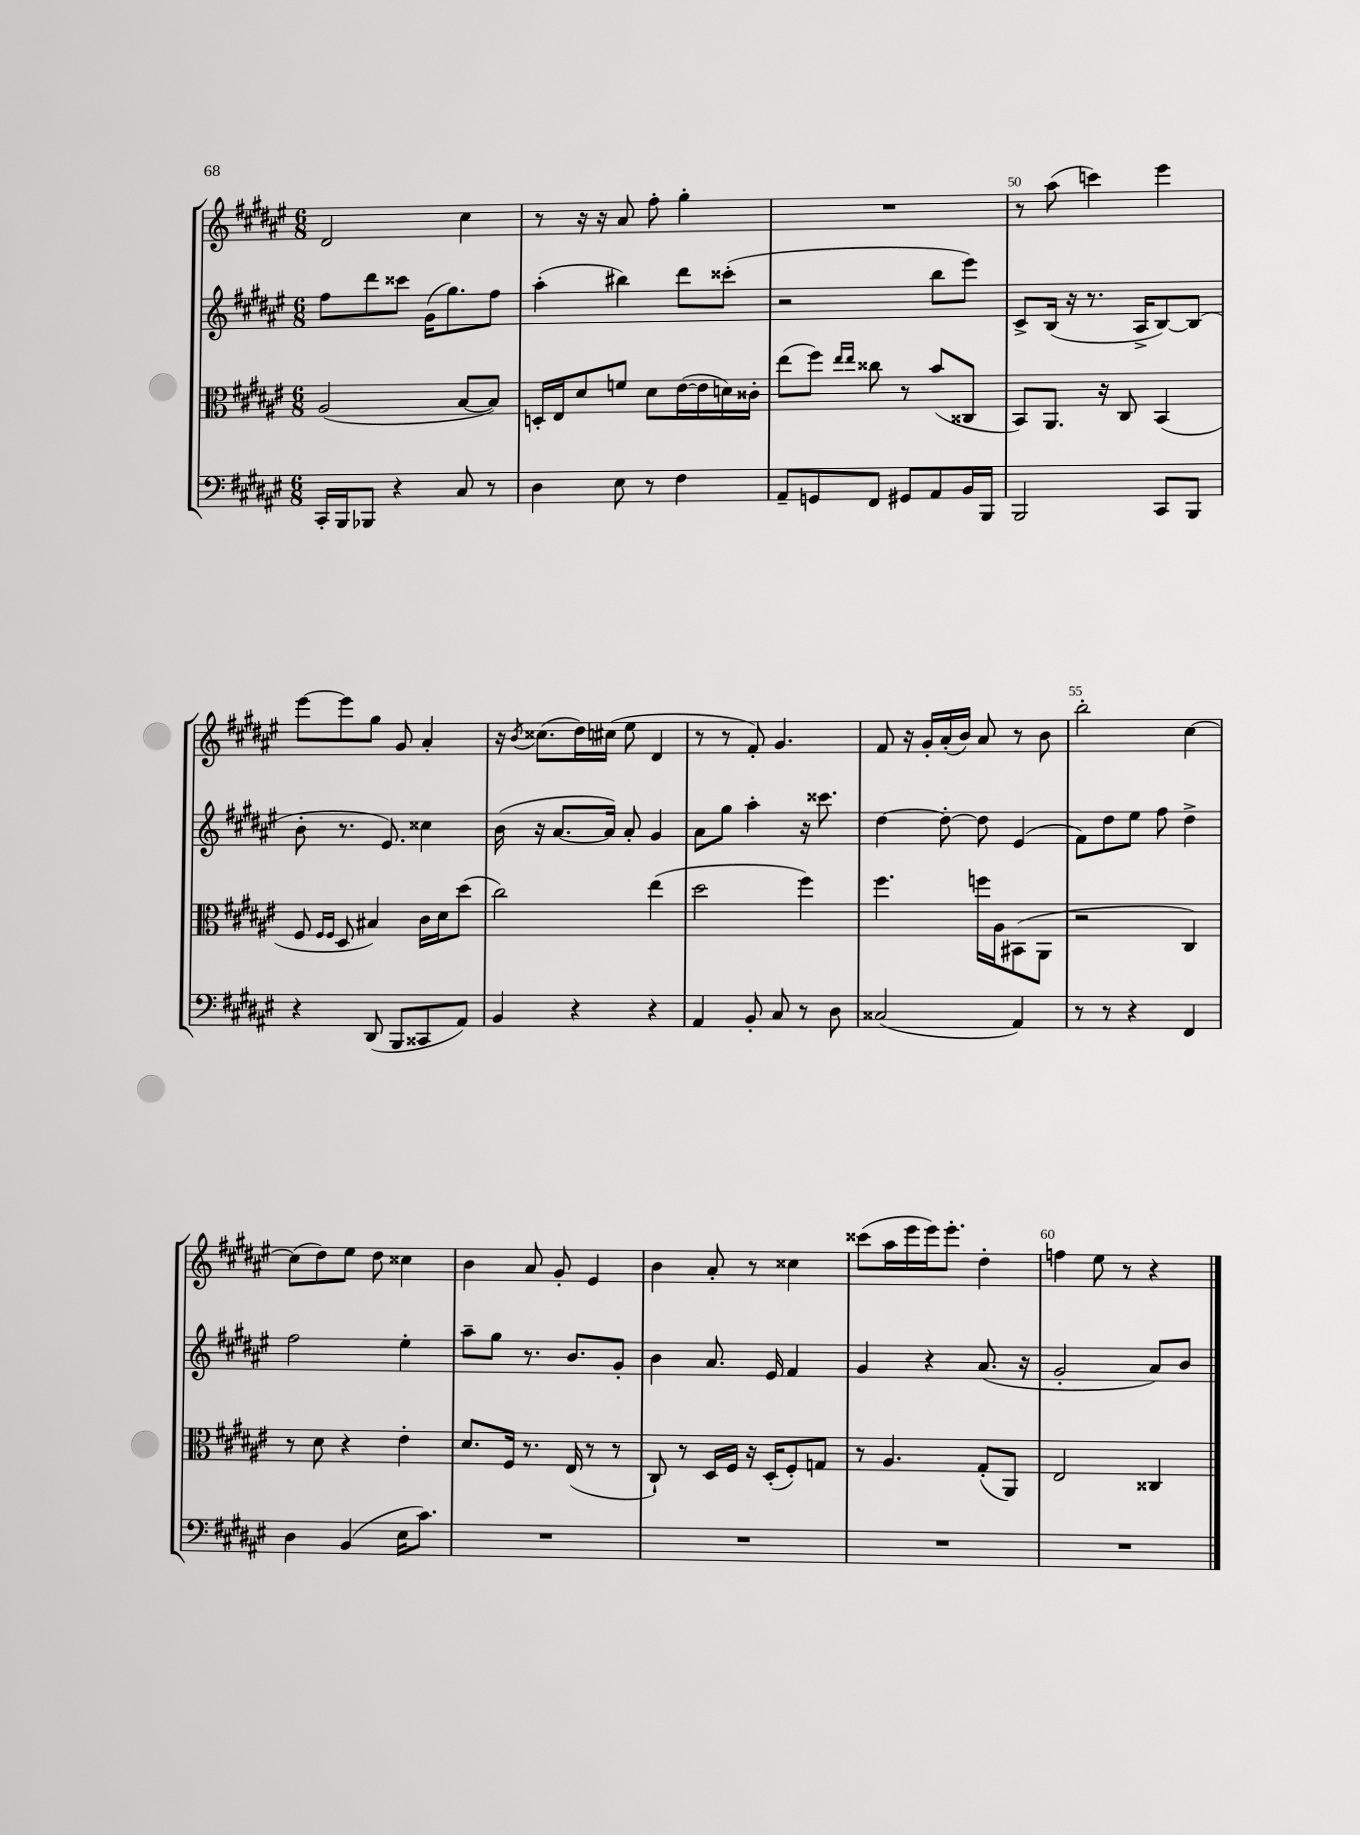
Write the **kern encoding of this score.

**kern	**kern	**kern	**kern
*part4	*part3	*part2	*part1
*staff4	*staff3	*staff2	*staff1
*clefF4	*clefC3	*clefG2	*clefG2
*k[f#c#g#d#a#e#]	*k[f#c#g#d#a#e#]	*k[f#c#g#d#a#e#]	*k[f#c#g#d#a#e#]
*M6/8	*M6/8	*M6/8	*M6/8
=47	=47	=47	=47
16CC#'/LL	(2A#/	8ff#\L	2d#/
16BBB/J	.	.	.
8BBB-X/J	.	8ddd#\	.
4r	.	8ccc##X\J	.
.	.	(16g#\KL	.
.	.	8.gg#\)	.
8C#/	[8B/L	.	4cc#\
8r	8B/J])	8ff#\J	.
=48	=48	=48	=48
4D#\	16Dn'/LL	(4aa#'\	8r
.	16E#/J	.	.
.	8d#/	.	16r
.	.	.	16r
8E#\	8fn/J	4bb#X\)	8a#/
8r	8d#\L	.	8ff#'\
4F#\	([16e#\L	8ddd#\L	4gg#'\
.	16e#\]	.	.
.	16dn\)	(8ccc##X'\J	.
.	16c##X'\JJ	.	.
=49	=49	=49	=49
8AA#~/L	(8ee#\L	2r	2.r
8GGn/	8ff#\J)	.	.
.	16qqee#/LL	.	.
.	16qqee#/JJ	.	.
8FF#/J	8cc##X\	.	.
8GG#X/L	8r	.	.
8AA#/	(8b/L	8bb\L	.
16BB/L	8C##X/J	8eee#\J)	.
16BBB/JJ	.	.	.
=50	=50	=50	=50
2BBB/	8BB/L)	8c#^/L	8r
.	8.AA#/J	(16B/Jk	(8aa#\
.	.	16r	.
.	.	8.r	4cccn\)
.	16r	.	.
.	8C#/	.	.
.	.	16A#^/KL	.
8CC#/L	(4BB/	[8B/)	4eee#\
8BBB/J	.	(8B/J]	.
!!LO:LB:g=z
=51	=51	=51	=51
4r	8F#/	8b'\	[8eee#\L
.	16qqF#/LL	.	.
.	16qqF#/JJ	.	.
.	8D#/	8.r	8eee#\]
(8DD#/	4B#X/)	.	8gg#\J
.	.	8.e#/)	.
8BBB/L	.	.	8g#/
8CC##X/	16c#\LL	4cc##X\	4a#'/
.	16d#\J	.	.
8AA#/J)	(8dd#\J	.	.
=52	=52	=52	=52
4BB/	2cc#\)	(16b\	16r
.	.	.	8qb/
.	.	16r	(8.cc##X\L
.	.	[8.a#/L	.
4r	.	.	16dd#\L)
.	.	16a#/Jk])	(16cc#X\JJ
.	.	8a#'/	8ee#\
4r	(4ee#\	4g#/	4d#/
=53	=53	=53	=53
4AA#/	2dd#\	8a#\L	8r
.	.	8gg#\J	8r
8BB'/	.	4aa#'\	8f#'/)
8C#/	.	.	4.g#/
8r	4ff#\)	16r	.
.	.	8.ccc##X\	.
8D#\	.	.	.
=54	=54	=54	=54
(2C##X/	4.ff#\	[4dd#\	8f#/
.	.	.	16r
.	.	.	16g#'/LL
.	.	8dd#'\_	(16a#'/
.	.	.	16b/JJ)
.	16ffn\LL	8dd#\]	8a#/
.	16A#\J	.	.
4AA#/)	(8BB#X\	(4e#/	8r
.	8AA#\J	.	8b\
=55	=55	=55	=55
8r	2r	8f#\L)	2bb'\
8r	.	8dd#\	.
4r	.	8ee#\J	.
.	.	8ff#\	.
4FF#/	4C#/)	4dd#^\	[4cc#\
!!LO:LB:g=z
=56	=56	=56	=56
4D#\	8r	2ff#\	(8cc#\L]
.	8d#\	.	8dd#\)
(4BB/	4r	.	8ee#\J
.	.	.	8dd#\
16E#\KL	4e#'\	4ee#'\	4cc##X\
8.c#\J)	.	.	.
=57	=57	=57	=57
2.r	8.d#/L	8aa#~\L	4b\
.	.	8gg#\J	.
.	16F#/Jk	.	.
.	8.r	8.r	8a#/
.	.	.	8g#'/
.	(16E#/	8.b/L	.
.	8r	.	4e#/
.	8r	8g#'/J	.
=58	=58	=58	=58
2.r	8C#`/)	4b\	4b\
.	8r	.	.
.	16D#/LL	8.a#/	8a#'/
.	16F#/JJ	.	.
.	16r	.	8r
.	(16D#'/KL	16e#/	.
.	8F#'/)	4f#/	4cc##X\
.	8Gn/J	.	.
=59	=59	=59	=59
2.r	8r	4g#/	(8ccc##X\L
.	4.A#/	.	16aa#\L
.	.	.	16eee#\
.	.	4r	16eee#\J)
.	.	.	8.eee#'\J
.	(8G#'/L	(8.a#/	4dd#'\
.	8AA#/J)	.	.
.	.	16r	.
=60	=60	=60	=60
2.r	2E#/	2g#'/	4ffn\
.	.	.	8ee#\
.	.	.	8r
.	4C##X/	8a#/L)	4r
.	.	8b/J	.
==	==	==	==
*-	*-	*-	*-
